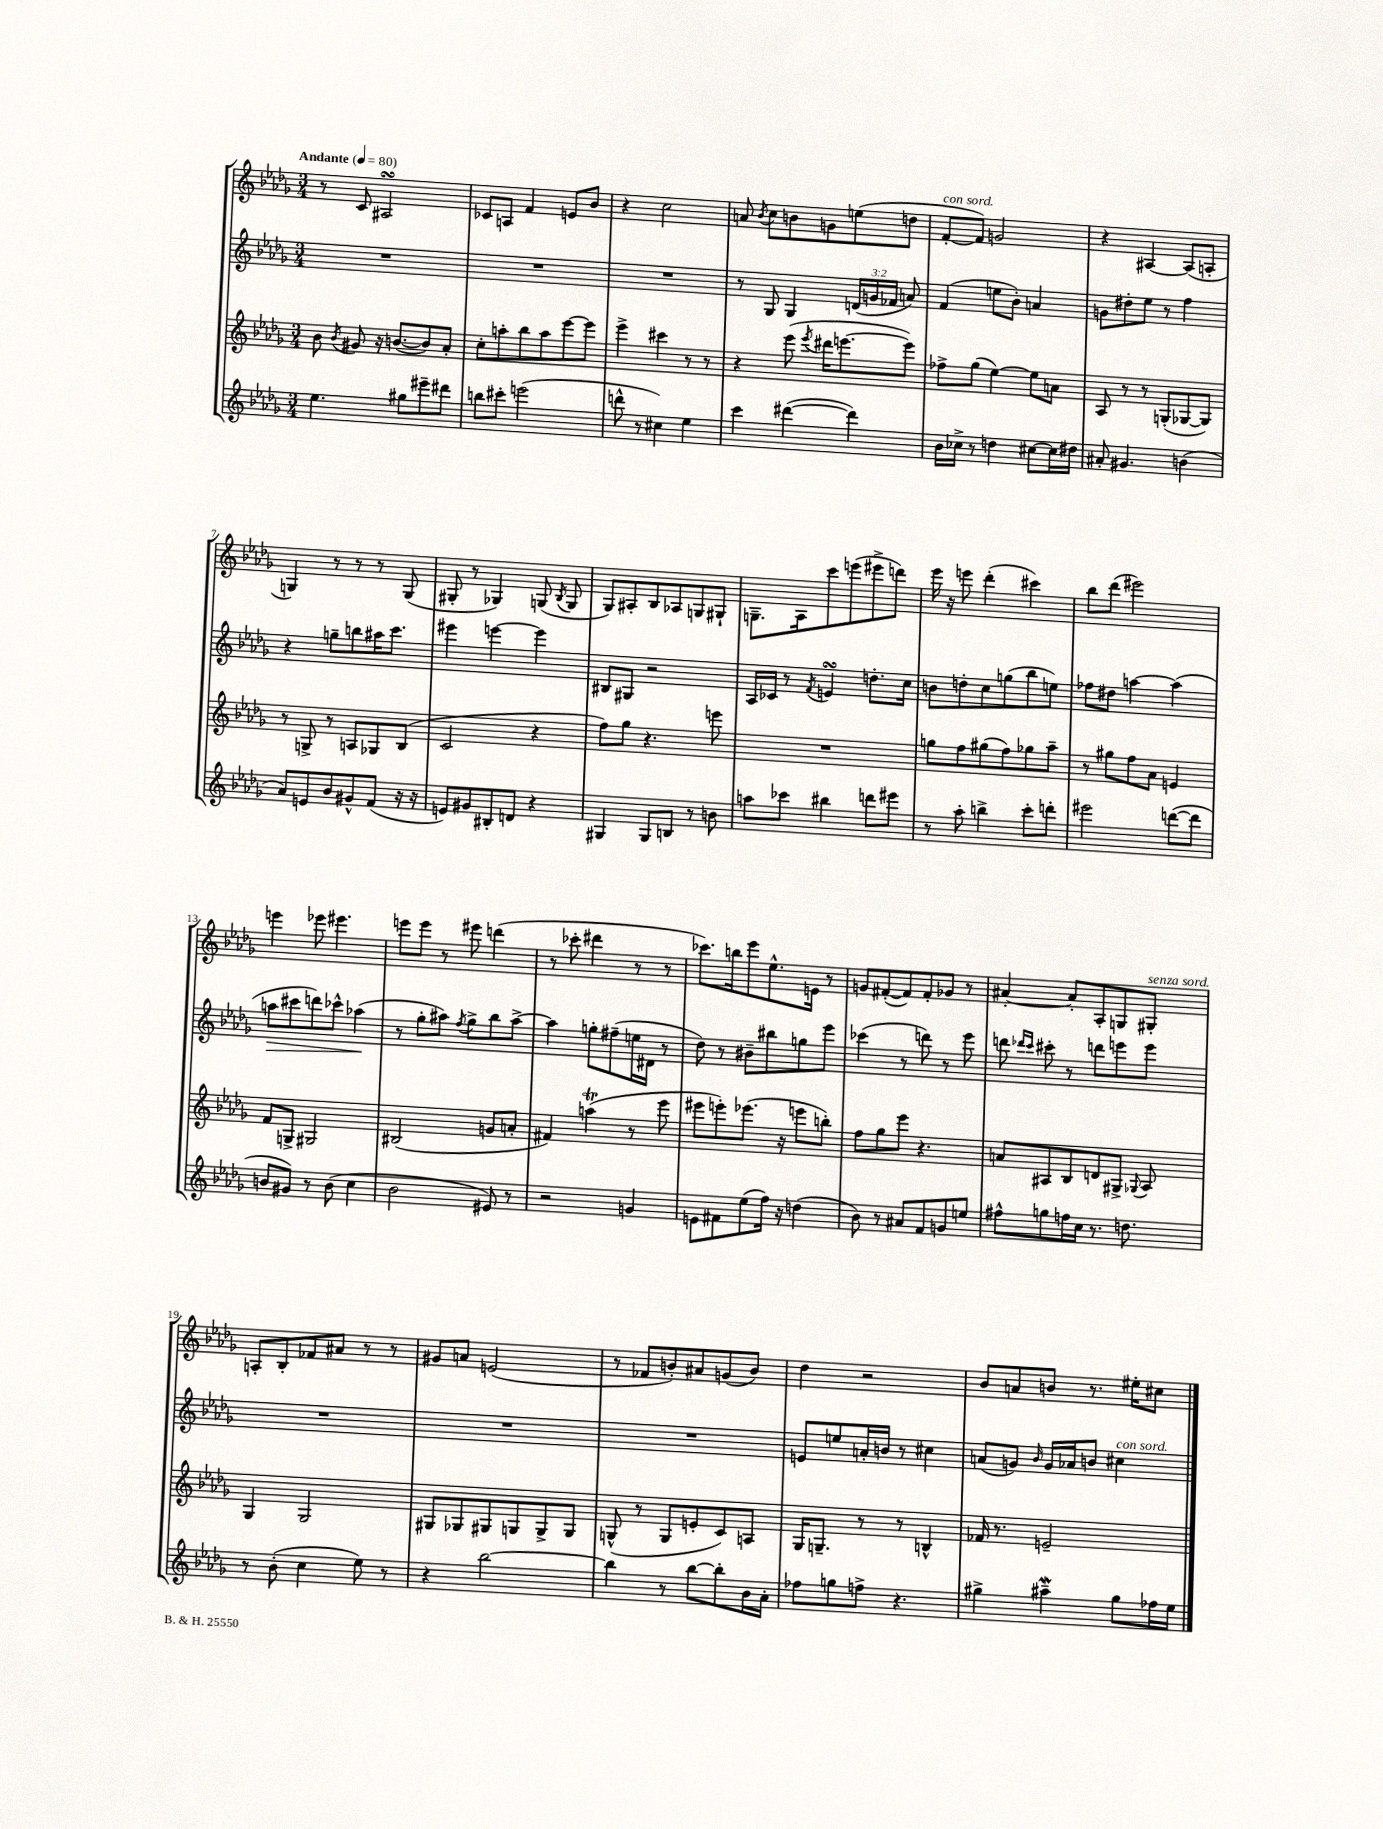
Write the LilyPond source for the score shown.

<<
\new StaffGroup <<
\new Staff = "s0" {
    \clef treble \key des \major \numericTimeSignature \time 3/4 \tempo "Andante" 4 = 80
    \autoBeamOff r8 c'8 ais2\turn |
    ces'8[ a8] f'4 e'8[ bes'8] |
    r4 c''2 |
    a'8 \acciaccatura { bes'8 } c''8[ b'8 g'8 e''8( d''8] |
    f'8[~-.^\markup { \italic "con sord." } f'8]) g'2 |
    r4 ais4~ ais8[( a8]-. |
    g4) r8 r8 r8 g8( |
    gis8-. r8 ges4) g8( \acciaccatura { bes8 } g8 |
    ges8[) ais8-. bes8 aes8 g8 gis8]-! |
    g8.[-- aes16 c'''8 e'''8( eis'''8-> d'''8]) |
    ees'''16 r16 e'''8 des'''4-.( cis'''4) |
    bes''8[ des'''8]( eis'''2) |
    e'''4 ees'''8 eis'''4. |
    e'''8[ e'''8] r8 eis'''8 d'''4( |
    r8 ces'''8-. dis'''4 r8 r8 |
    ces'''8.[) b''16 ees'''8 ees''8.-^ e'16] r8 |
    g'8[ fis'8~-.( fis'8) fis'8-. ges'8] r8 |
    ais'4~-. ais'8[-. aes8-. g8 gis8]-.^\markup { \italic "senza sord." } |
    a8[-. bes8-. fes'8 ais'8] r8 r8 |
    gis'8[ a'8] e'2( |
    r8 fes'8[ b'8-.) ais'8 g'8( b'8]) |
    des''4 r2 |
    bes'8[ a'8 b'8] r8. eis''16[-. cis''8] \bar "|." |
}
\new Staff = "s1" {
    \clef treble \key des \major \numericTimeSignature \time 3/4 \override Staff.TupletNumber.text = #tuplet-number::calc-fraction-text
    \autoBeamOff R2. |
    R2. |
    R2. |
    r8 ges8 ges4 \tuplet 3/2 { d'16[( g'16 fes'16] } a'8) |
    f'4( e''8[ bes'8]-.) a'4 |
    g'8[ dis''8-. ees''8] r8 f''4 |
    r4 g''8[-- b''8 ais''16 c'''8.] |
    eis'''4 e'''4~ e'''4 |
    bis8[ gis8] r2 |
    aes16[ ces'16] r8 \acciaccatura { f'8 } e'4\turn d''8.[-. c''16] |
    b'8[ d''8-. c''8 g''8( bes''8 e''8]) |
    fes''8[ dis''8] a''4~ a''4( |
    a''8[\> cis'''8 d'''8) ces'''8]-^ aes''4\!( |
    r8 ges''8[-. ais''8]) \acciaccatura { f''8 } ges''8[-> bes''8 ais''8]~-> |
    ais''4 g''8[-. fis''8--( e''16 dis'16] r8 |
    des''8) r8 bis'8[-- bis''8 g''8 ees'''8] |
    ces'''4( r8 d'''8) r8 ees'''8 |
    d'''8 \grace { des'''16[ c'''16] } cis'''8-. r8 d'''8[ e'''8 e'''8] |
    R2. |
    R2. |
    R2. |
    e'8[ e''8 a'16-. b'16] r8 cis''4 |
    a'8[( g'8]) \grace { bes'16 } g'16[ aes'16 b'8] cis''4^\markup { \italic "con sord." } \bar "|." |
}
\new Staff = "s2" {
    \clef treble \key des \major \numericTimeSignature \time 3/4
    \autoBeamOff bes'8 \acciaccatura { bes'8 } gis'8 r16 b'8.[~( b'8) aes'8]-. |
    c''8[-. a''8-. bes''8 a''8 ees'''8~ ees'''8] |
    ees'''4-> cis'''4 r8 r8 |
    r4 ees'''8( \acciaccatura { ees'''8 } dis'''16[ e'''8.~ e'''8]) |
    fes''8[-> ges''8]( ees''4~) ees''8[ a'8] |
    aes8 r8 r8 g8[-.( ges8~ ges8]) |
    r8 g8-> r8 a8[ ges8 bes8]( |
    c'2 r4 |
    f''8[) ges''8] r4. e'''8 |
    R2. |
    g''8[ f''8 gis''8( f''8) ges''8 aes''8]-- |
    r8 gis''8[ f''8 aes'8] e'4 |
    f'8[ g8]-> gis2 |
    bis2( g'8[ a'8]-. |
    fis'4) a''4\trill( r8 ees'''8 |
    eis'''8[ e'''8-.) ees'''8.]( r16 e'''8[ b''8]-.) |
    f''8[ ges''8 ees'''8] r4. |
    a'8[ ais8 bes8 d'8 gis8]-> \appoggiatura { ges8 } ais8 |
    ges4 ges2 |
    gis8[ ges8 gis8 g8 g8-> g8] |
    g8-^( r8 g8[ e'8-. c'8) a8] |
    ges16[ g8.]-- r8 r8 b4-^ |
    fes'16 r8. e'2-- \bar "|." |
}
\new Staff = "s3" {
    \clef treble \key des \major \numericTimeSignature \time 3/4
    \autoBeamOff ees''4. gis''8[ eis'''8-- dis'''8] |
    b''8[ cis'''8]-. e'''2( |
    d'''8-^ r8 cis''4) ees''4 |
    c'''4 dis'''4~( dis'''4) |
    bes'16[ ces''16]-> r8 d''4 cis''8[~ cis''16 dis''16] |
    ais'8-. gis'4. b'4( |
    aes'8[) e'8 bes'8 gis'8-^ f'8]( r16 r16 |
    e'8[) gis'8 bis8-. d'8] r4 |
    gis4 gis8[ b8] r8 b'8 |
    a''8[ ces'''8] bis''4 d'''8[ eis'''8] |
    r8 aes''8-. b''4-> c'''8[-. d'''8]-. |
    eis'''2 d'''8[~( d'''8] |
    b'8[ gis'8]) r8 b'8( c''4 |
    bes'2 eis'8) r8 |
    r2 g'4 |
    e'8[ fis'8 ees''8( f''16]) r16 d''4( |
    bes'8) r8 ais'8[ f'8 g'8 e''8] |
    fis''8[-^ g''8 f''16 c''16] r8. d''8. |
    r8 bes'8-.( c''4 ees''8) r8 |
    r4 bes''2~ |
    bes''4 r8 bes''8[~ bes''8-. bes'16 aes'16]-. |
    fes''8[ g''8 f''8]-> r4. |
    gis''4-> ais''4--\mordent gis''8[ fes''16 ees''16] \bar "|." |
}
>>
>>
